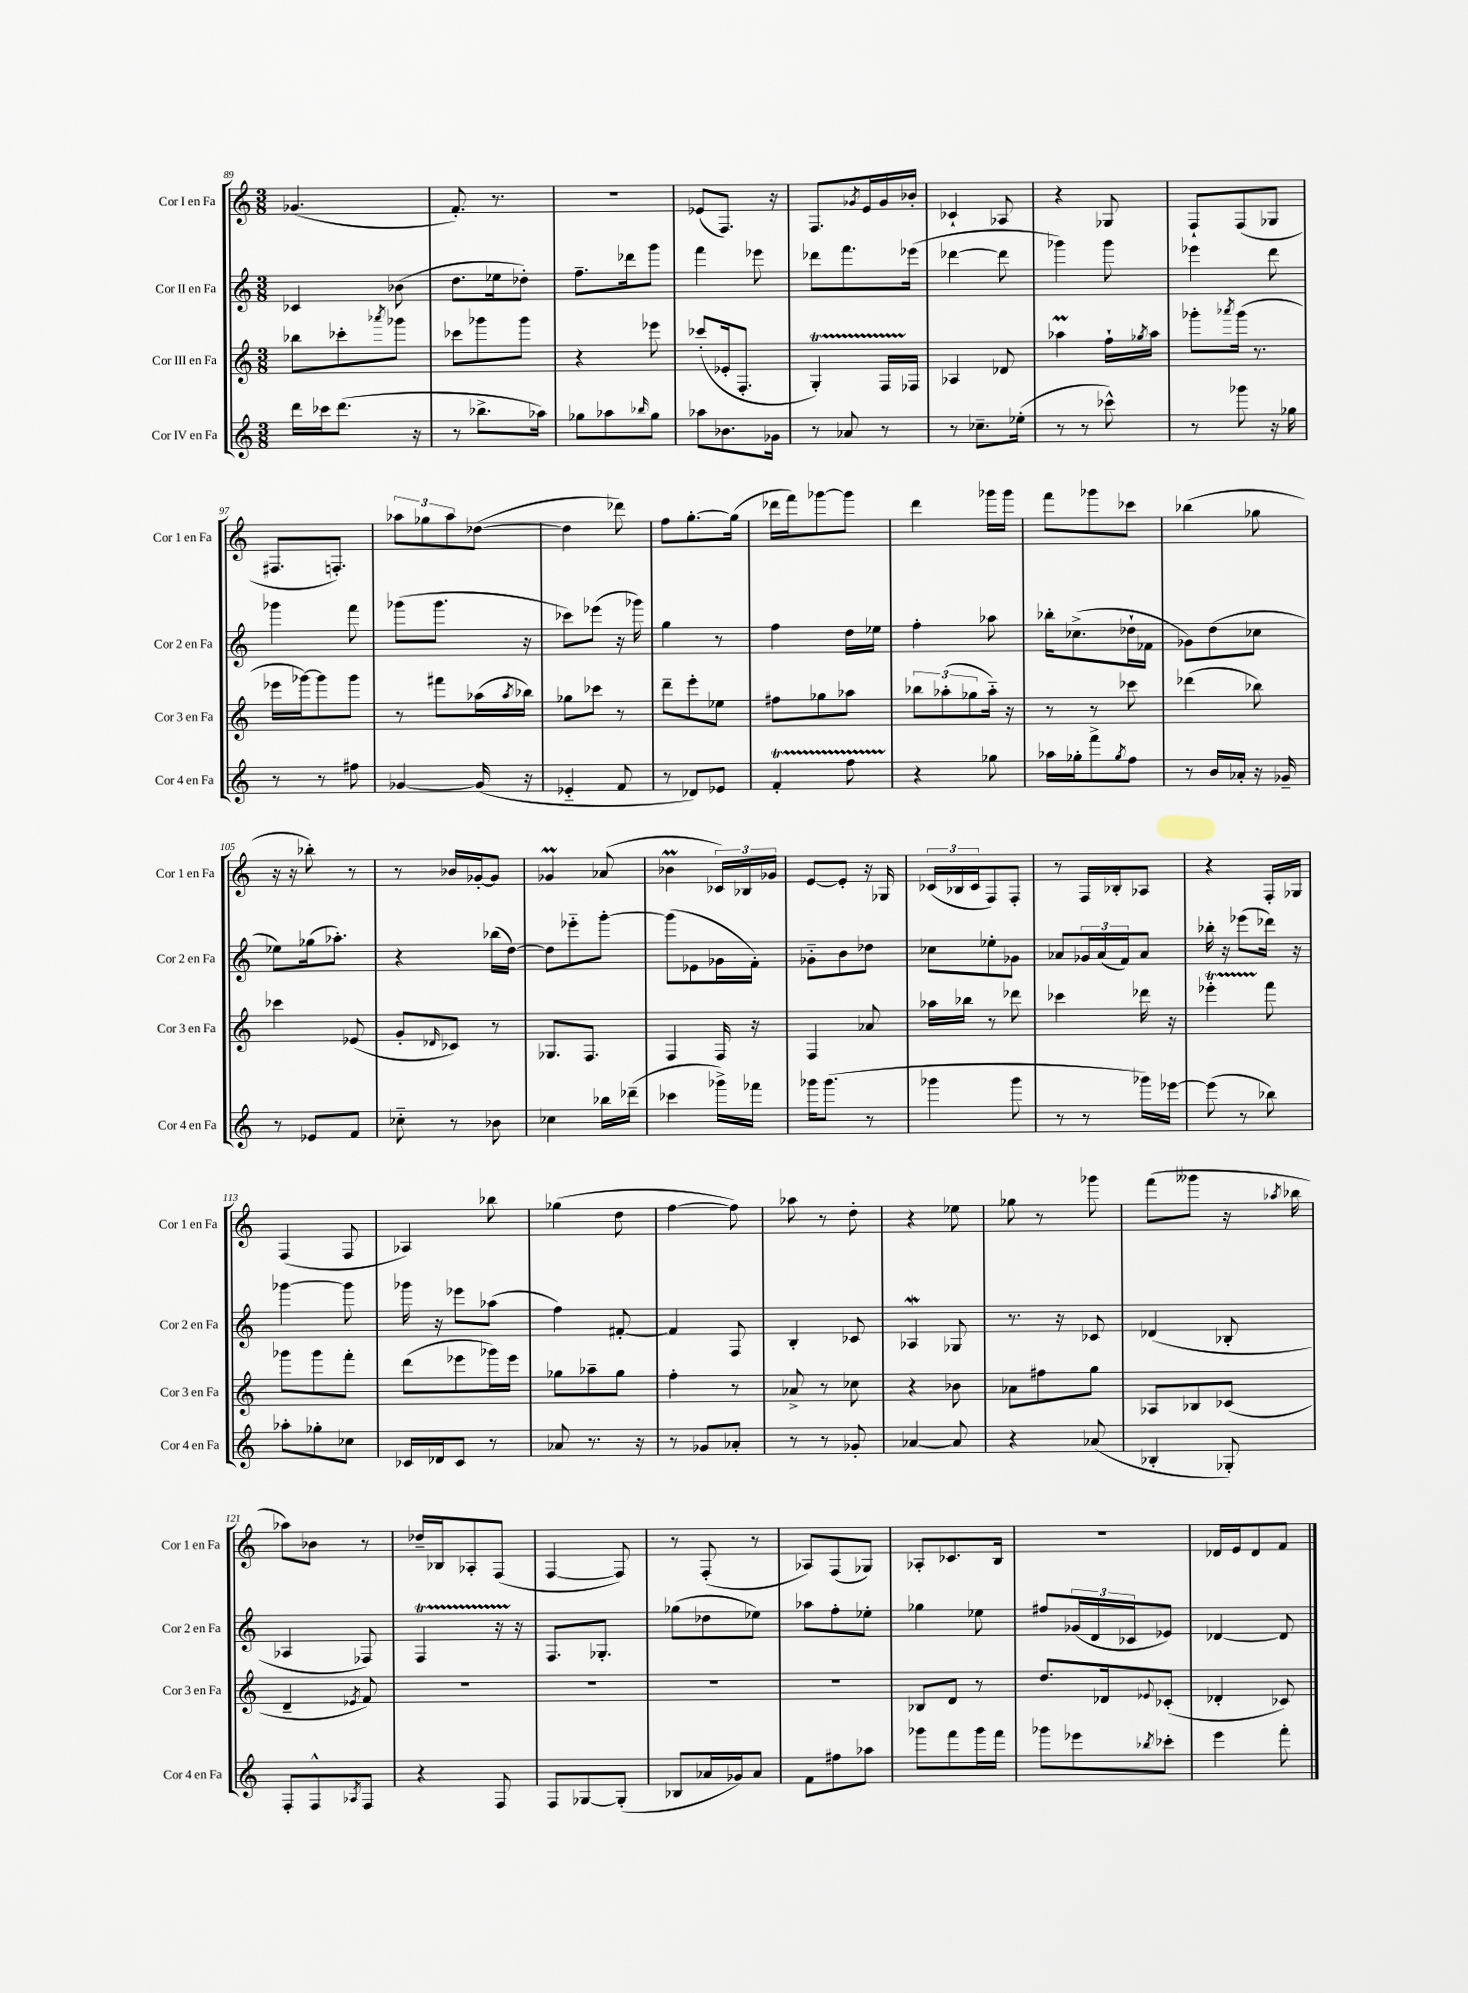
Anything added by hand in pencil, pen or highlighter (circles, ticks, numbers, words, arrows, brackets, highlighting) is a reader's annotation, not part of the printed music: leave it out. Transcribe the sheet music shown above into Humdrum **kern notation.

**kern	**kern	**kern	**kern
*part4	*part3	*part2	*part1
*staff4	*staff3	*staff2	*staff1
*I"Cor IV en Fa	*I"Cor III en Fa	*I"Cor II en Fa	*I"Cor I en Fa
*I'Cor 4 en Fa	*I'Cor 3 en Fa	*I'Cor 2 en Fa	*I'Cor 1 en Fa
*clefG2	*clefG2	*clefG2	*clefG2
*k[]	*k[]	*k[]	*k[]
*M3/8	*M3/8	*M3/8	*M3/8
=89	=89	=89	=89
16ddd\LL	8bb-X\L	4c-X/	(4.g-X/
16ccc-X\J	.	.	.
(8.ddd\J	8ccc-X'\	.	.
.	8qaaa-X/	.	.
.	8ggg-X\J	(8b-X\	.
16r	.	.	.
=90	=90	=90	=90
8r	8ccc-X\L	8.dd\L	8.f'/)
8.bb-X^\L	8ggg-X\	.	.
.	.	16ee-X\k	8.r
.	8ggg-\J	8dd-X'\J)	.
16aa-X\Jk)	.	.	.
=91	=91	=91	=91
8gg-X\L	4r	8.ff~\L	4.r
8aa-X\	.	.	.
.	.	16ddd-X\k	.
16qqbb-X/	.	.	.
8gg-\J	8eee-X\	8ggg\J	.
=92	=92	=92	=92
8aa-X\L	(8ccc-X'/L	4fff\	(8e-X/L
8.b-X\	16e-X'/k	.	8.F/J)
.	8.F'/J	.	.
.	.	8eee-X\	.
16g-X\Jk	.	.	16r
=93	=93	=93	=93
8r	4GT'/)	8ddd-X\L	8.F/L
8a-X/	.	8.fff\	.
.	.	.	8qg-X/
.	.	.	16e/L
8r	16FTTT/LL	.	16g-/
.	16F-X/JJ	(16eee-X\Jk	16b-X'/JJ
=94	=94	=94	=94
8r	4A-X/	[4ddd-X\	4c-X`/
8.cc-X~\L	.	.	.
.	8d-X/	8ddd-\]	8A-X/
(16ee-X'\Jk	.	.	.
=95	=95	=95	=95
8r	4aa-XM\	4ggg-X\)	4r
8r	.	.	.
8ccc-X^^\)	16ff`\LL	8ggg-\	8G-X/
.	8qgg-X/	.	.
.	16aa-\JJ	.	.
=96	=96	=96	=96
8r	8ggg-X'\L	4eee-X\	8F`/L
.	8qaaa-X/	.	.
8ggg-X\	(16ggg-\Jk	.	(8F/
.	8.r	.	.
16r	.	8ddd\	8G-X/J
16gg-X\	.	.	.
!!LO:LB:g=z
=97	=97	=97	=97
8r	16eee-X\LL	4ggg-X\	8.F#X/L
.	[16ggg-X\J)	.	.
8r	8ggg-\]	.	.
.	.	.	8.Fn'/J)
8ff#X\	8ggg-\J	8fff\	.
=98	=98	=98	=98
[4g-X/	8r	(8ggg-X\L	12aa-X\L
.	.	.	12gg-X\
.	8fff#X\L	8.ggg-\J	.
.	.	.	12aa-\
(16g-/]	(16aa-X\L	.	([8dd-X\J
.	8qaa-/	.	.
16r	16bb-X\JJ)	16r	.
=99	=99	=99	=99
4e-X/	8gg-X\L	8ccc-X\L)	4dd-\]
.	8ccc-X\J	(8eee-X\J	.
8f/	8r	16r	8ddd-X\)
.	.	16ggg-X\)	.
=100	=100	=100	=100
8r	8ddd~\L	4gg\	8ff\L
8d-X/L)	8eee'\	.	[8.gg'\
8e-X/J	8ee-X\J	8r	.
.	.	.	(16gg\Jk]
=101	=101	=101	=101
4fT'/	8ff#X\L	4ff\	16ddd-X\LL
.	.	.	16fff\J)
.	8gg-X\	.	[8ggg-X\
8ffTTT\	8aa-X\J	16dd\LL	8ggg-\J]
.	.	16ee-X\JJ	.
=102	=102	=102	=102
4r	12bb-X\L	4ff'\	4ddd\
.	(12aa-X'\	.	.
.	12gg-X\	.	.
8gg-X\	16aa-\Jk)	8aa-X\	16ggg-X\LL
.	16r	.	16ggg-\JJ
=103	=103	=103	=103
16aa-X\LL	8r	16bb-X'\KL	8fff\L
16gg-X'\J	.	(8.cc-X^\	.
8fff^\	8r	.	8ggg-X\
8qgg-/	.	.	.
8ff\J	8ccc-X\	16dd-X`\L	8ccc-X\J
.	.	16f-X\JJ	.
=104	=104	=104	=104
8r	(4ddd-X\	8g-X\L)	(4bb-X\
16b/LL	.	(8dd\	.
16a-X'/JJ	.	.	.
16r	8bb-X\)	8cc-X\J	8gg-X\
16g-X~/	.	.	.
!!LO:LB:g=z
=105	=105	=105	=105
8r	4ccc-X\	8ee-X\L)	16r
.	.	.	16r
8e-X/L	.	(16gg-X\k	8bb-X'\)
.	.	8.aa-X'\J)	.
8f/J	(8e-X/	.	8r
=106	=106	=106	=106
8cc-X\	8g'/L	4r	8r
.	16qqd-X/	.	.
8r	8c-X/J)	.	16b-X/LL
.	.	.	[16g-X'/J
8b-X\	8r	(16bb-X\LL	8g-/J]
.	.	[16dd\JJ)	.
=107	=107	=107	=107
4cc-X\	8.G-X/L	8dd\L]	4g-XM/
.	.	8eee-X\	.
.	8.F/J	.	.
16bb-X\LL	.	[8ggg'\J	(8a-X/
(16ddd-X~\JJ	.	.	.
=108	=108	=108	=108
4ccc-X\	4F/	(8ggg\L]	4b-XM\
.	.	8e-X\	.
16ggg-X^\LL)	16F/	16g-X\L	24c-X/LL)
.	.	.	24B-X/
16fff-X\JJ	16r	16f'\JJ)	.
.	.	.	24g-X/JJ
=109	=109	=109	=109
16ggg-X\KL	4F/	8g-X\L	[8e/L
(8.ggg-\J	.	.	.
.	.	8b\	8e'/J]
8r	8a-X/	8dd-X\J	16r
.	.	.	16G-X/
=110	=110	=110	=110
4ggg-X\	16aa-X\LL	8cc-X\L	(24c-X/LL
.	.	.	24B-X/
.	16bb-X\JJ	.	.
.	.	.	24c-/J
.	8r	8ee-X'\	8F/)
8ggg-\	8ddd-X\	8g-X\J	8F'/J
=111	=111	=111	=111
8r	4ccc-X\	8a-X/L	8r
8r	.	24g-X/L	16F/LL
.	.	(24a-/	.
.	.	.	16B-X'/J
.	.	24f/J)	.
16ggg-X\LL)	16ddd-X\	8a-/J	8A-X/J
[16eee-X\JJ	16r	.	.
=112	=112	=112	=112
(8eee-\]	4eee-XT'\	16bb-X'\	4r
.	.	16r	.
8r	.	(8eee-X\L	.
8bb-X\)	8fff\	16ddd-X\Jk)	16F'/LL
.	.	16r	16G-X/JJ
!!LO:LB:g=z
=113	=113	=113	=113
8aa-X'\L	8ggg-X\L	[4ggg-X\	(4F/
8gg-X'\	8ggg-\	.	.
8cc-X\J	8fff'\J	8ggg-\]	8F/
=114	=114	=114	=114
16c-X/LL	(8ddd\L	16ggg-X\	4A-X/)
16d-X/J	.	16r	.
8c-/J	8eee-X\	8eee-X\L	.
8r	16ggg-X\L)	(8aa-X\J	8bb-X\
.	16eee-\JJ	.	.
=115	=115	=115	=115
8a-X/	8gg-X\L	4ff\)	(4gg-X\
8.r	8aa-X~\	.	.
.	8gg-\J	[8f#X'/	8dd\
16r	.	.	.
=116	=116	=116	=116
8r	4ff'\	4f#/]	[4ff\
8g-X/L	.	.	.
8a-X'/J	8r	8F/	8ff\])
=117	=117	=117	=117
8r	8a-X^/	4B'/	8aa-X\
8r	8r	.	8r
8g-X'/	8cc-X\	8c-X/	8dd'\
=118	=118	=118	=118
[4a-X/	4r	4A-Xw/	4r
8a-/]	8b-X\	8G-X/	8ee-X\
=119	=119	=119	=119
4r	8a-X\L	8.r	8gg-X\
.	8ff#X\	.	8r
.	.	16r	.
(8a-X/	8gg\J	8c-X/	8ggg-X\
=120	=120	=120	=120
4B-X'/	8A-X/L	(4d-X/	(8fff\L
.	8B-X/	.	8ggg--X\J
8G-X'/)	(8c-X/J	8B-X'/	16r
.	.	.	8qaa-X/
.	.	.	16bb-X\
!!LO:LB:g=z
=121	=121	=121	=121
8F'/L	4d~/	4A-X/	8aa-X\L)
8F^^/	.	.	8b-X\J
8qA-X/	8qe-X/	.	.
8F/J	8f/)	8F-X/)	8r
=122	=122	=122	=122
4r	4.r	4FT/	16dd-X~/LL
.	.	.	16B-X/J
.	.	.	8A-X'/
8F/	.	16r	(8F/J
.	.	16r	.
=123	=123	=123	=123
8F/L	4.r	8.F/L	[4F/
[8G-X/	.	.	.
.	.	8.G-X'/J	.
(8G-'/J]	.	.	8F/])
=124	=124	=124	=124
8B-X/L	4.r	(8gg-X\L	8r
16a-X/L	.	8dd-X\	(8F'/
16g-X/J)	.	.	.
8a-/J	.	8ee-X\J)	8r
=125	=125	=125	=125
8f\L	4.r	8aa-X\L	8A-X/L)
8ff#X\	.	8ff'\	(8F/
8aa-X\J	.	8ee-X'\J	8G-X/J)
=126	=126	=126	=126
8ggg-X\L	8B-X/L	4gg-X\	8A-X'/L
8fff\	8d/J	.	8.c-X/
16ggg-\L	8r	8ee-X\	.
16fff\JJ	.	.	16B/Jk
=127	=127	=127	=127
8ggg-X\L	8.dd/L	8ff#X/L	4.r
8eee-X\	.	(24g-X/L	.
.	.	24d/	.
.	16d-X/k	.	.
.	.	24c-X/J	.
8qbb-X/	8qqe-X/	.	.
8ccc-X'\J	(8c-X'/J	8e-X/J)	.
=128	=128	=128	=128
4eee\	4d-X'/	[4d-X/	16d-X/LL
.	.	.	16e/J
.	.	.	8d-/
8fff'\	8c-X/)	8d-/]	8f/J
==	==	==	==
*-	*-	*-	*-
